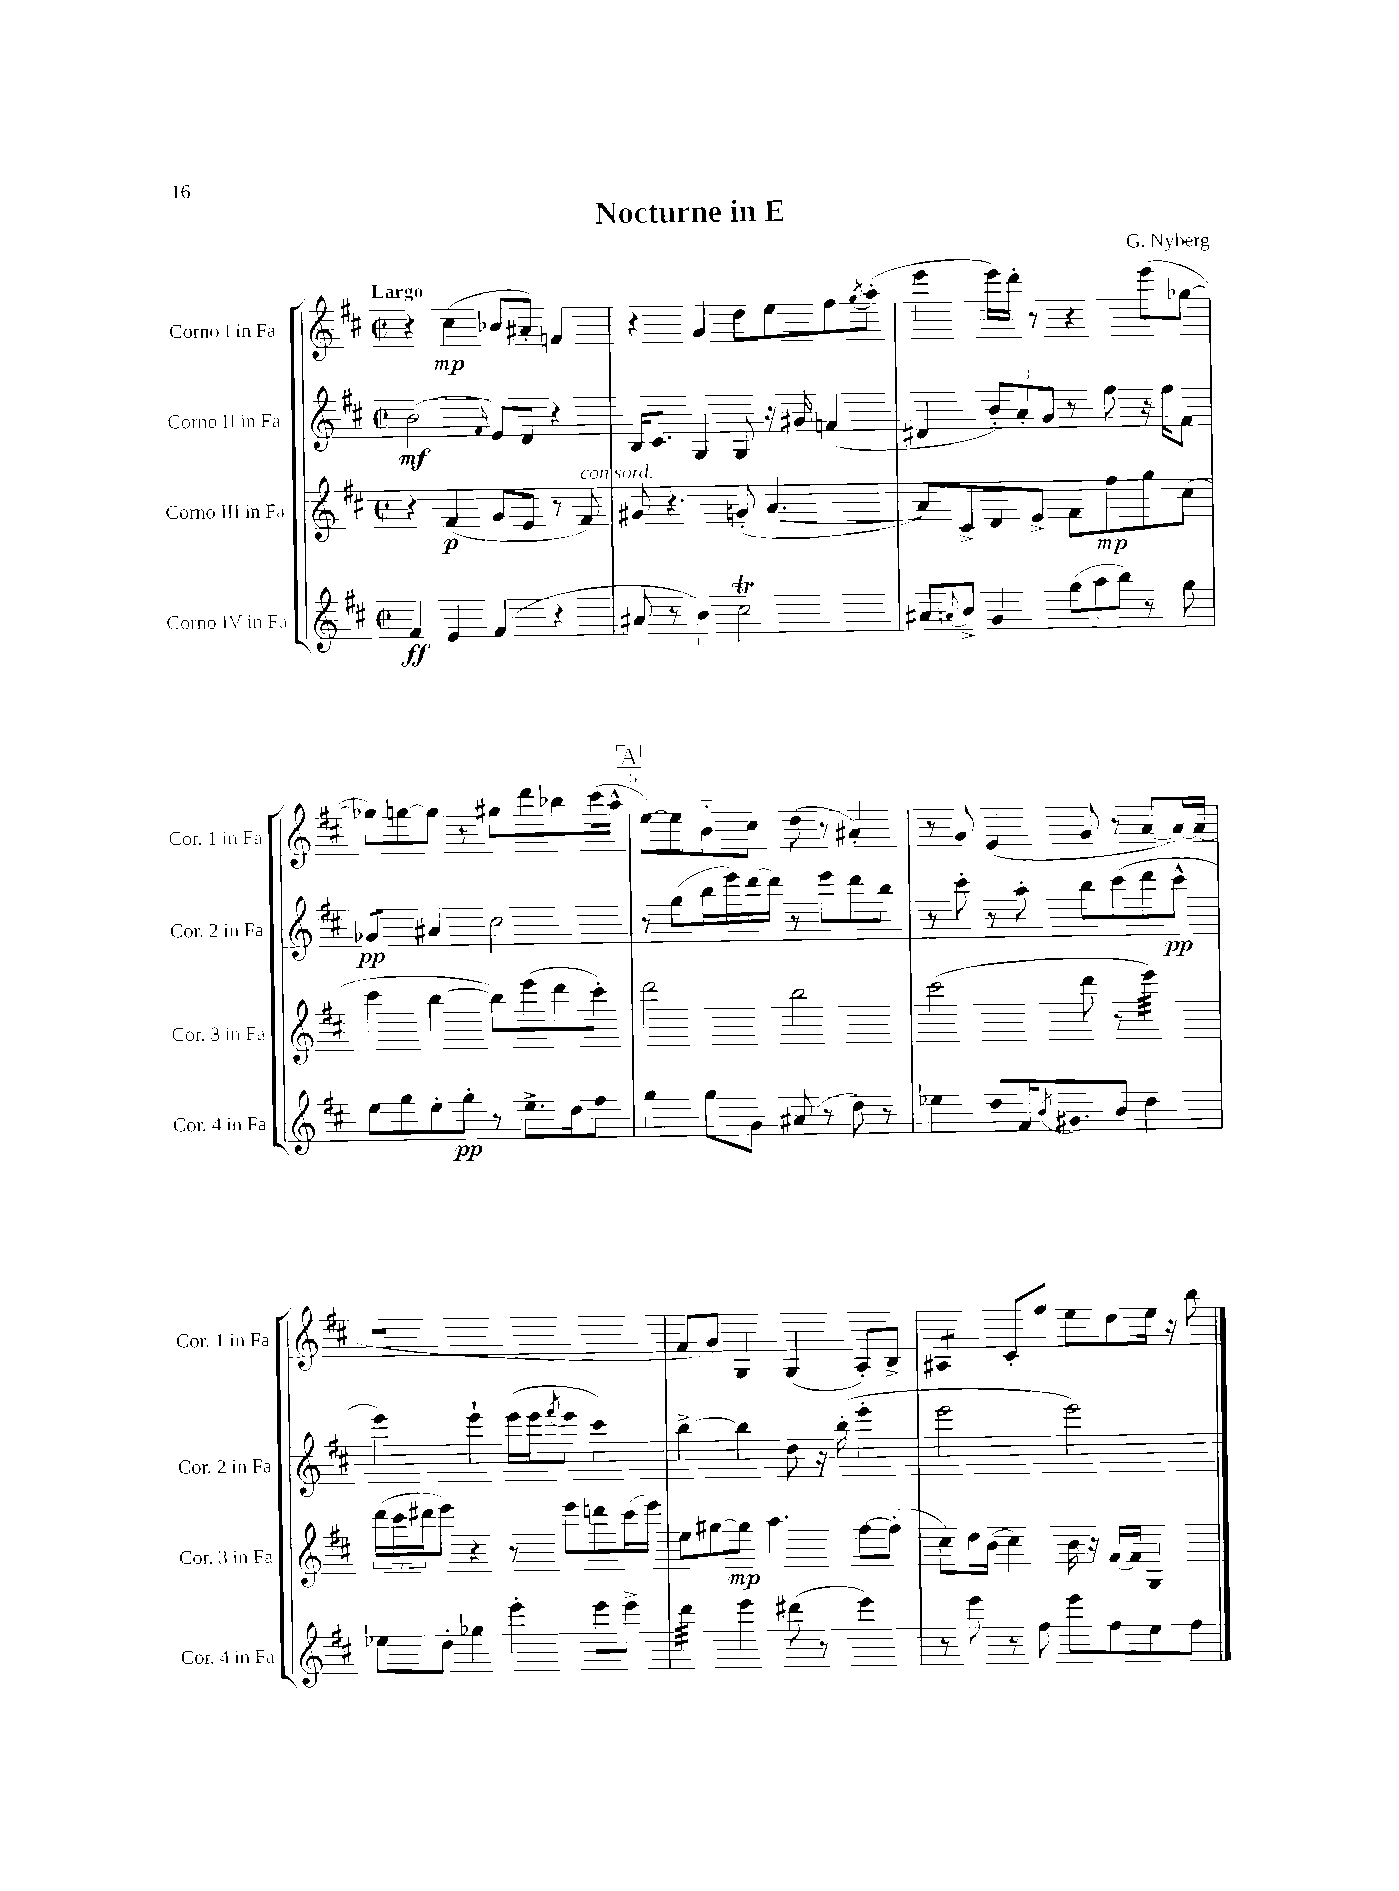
\header { title = "Nocturne in E" composer = "G. Nyberg" }
<<
\new StaffGroup <<
\new Staff = "s0" \with { instrumentName = "Corno I in Fa" shortInstrumentName = "Cor. 1 in Fa" } {
    \clef treble \key d \major \defaultTimeSignature \time 2/2 \tempo "Largo"
    r4 cis''4\mp( bes'8 ais'8-.) f'4 |
    r4 g'4 d''8 e''8 fis''8 \acciaccatura { g''8 } a''8-.( |
    e'''4 e'''16) d'''16-. r8 r4 e'''8( ges''8~ |
    ges''8) g''8~ g''8 r8 gis''8 d'''8 bes''8 cis'''16( a''16-^ |
    \mark \markup { \box "A" } e''8~) e''8 b'8-_ cis''8 d''8( r8 ais'4-.) |
    r8 g'8 e'4( g'8 r8 a'8~ a'16~) a'16( |
    r1 |
    fis'8 g'8) g4 g4( a8-.) b8-> |
    ais4:8 cis'8-. fis''8 e''8 d''8 e''16 r16 b''8 \bar "|." |
}
\new Staff = "s1" \with { instrumentName = "Corno II in Fa" shortInstrumentName = "Cor. 2 in Fa" } {
    \clef treble \key d \major \defaultTimeSignature \time 2/2
    b'2\mf( \grace { fis'16 } e'8) d'8 r4 |
    b16 cis'8. g4 g8 r16 gis'16 f'4( |
    dis'4 \tuplet 3/2 { b'8-.) a'8-. g'8 } r8 fis''8 r16 fis''16 fis'8 |
    ges'4:8\pp ais'4 cis''2 |
    \mark \markup { \box "A" } r8 g''8( b''16 e'''16) d'''16~ d'''16 r8 e'''8 d'''8 b''8 |
    r8 cis'''8-. r8 a''8-. b''8 cis'''8( d'''8 cis'''8-^\pp |
    e'''4) e'''4-! e'''16( e'''16 \acciaccatura { fis'''8 } e'''8 cis'''4) |
    b''4~-> b''4 d''8 r16 b''16-.( e'''4-. |
    e'''2 e'''2) \bar "|." |
}
\new Staff = "s2" \with { instrumentName = "Corno III in Fa" shortInstrumentName = "Cor. 3 in Fa" } {
    \clef treble \key d \major \defaultTimeSignature \time 2/2
    r4 fis'4\p( g'8 e'8 r8 fis'8^\markup { \italic "con sord." }) |
    gis'8 r4. g'8-.( a'4.~ |
    a'8) cis'8-> d'8 e'8-> fis'8 fis''8\mp g''8 cis''8( |
    cis'''4 b''4~ b''8) e'''8( d'''8 cis'''8-.) |
    \mark \markup { \box "A" } d'''2 b''2 |
    cis'''2( d'''8 r8 e'''4:32) |
    \tuplet 3/2 { d'''16( cis'''16 dis'''16 } e'''8) r4 r8 e'''8 d'''8 cis'''16( e'''16) |
    e''8 gis''8~ gis''8\mp a''4. fis''8~ fis''8-.( |
    cis''8) d''16 b'16( cis''4) b'16 r16 fis'16~ fis'16 g4 \bar "|." |
}
\new Staff = "s3" \with { instrumentName = "Corno IV in Fa" shortInstrumentName = "Cor. 4 in Fa" } {
    \clef treble \key d \major \defaultTimeSignature \time 2/2
    fis'4\ff e'4 fis'4( r4 |
    ais'8 r8 b'4) cis''2\trill |
    ais'8 \appoggiatura { a'8 } b'8-> g'4 \tuplet 3/2 { g''8( a''8 b''8) } r8 g''8 |
    e''8 g''8 e''8-. g''8-.\pp r8 e''8.-> d''16 fis''8 |
    \mark \markup { \box "A" } g''4 g''8 g'8 ais'8( r8 d''8) r8 |
    ees''4 d''8 fis'16 \acciaccatura { b'8 } gis'8. b'8 d''4 |
    ees''8 d''8-. ges''4 e'''4-. e'''8 e'''8-> |
    d'''4:32 e'''4 dis'''8( r8 e'''4) |
    r8 e'''8 r8 fis''8 e'''8 fis''8 e''8 fis''8 \bar "|." |
}
>>
>>
\layout { \context { \Score \override BarNumber.break-visibility = ##(#f #t #t) barNumberVisibility = #(every-nth-bar-number-visible 5) } }
